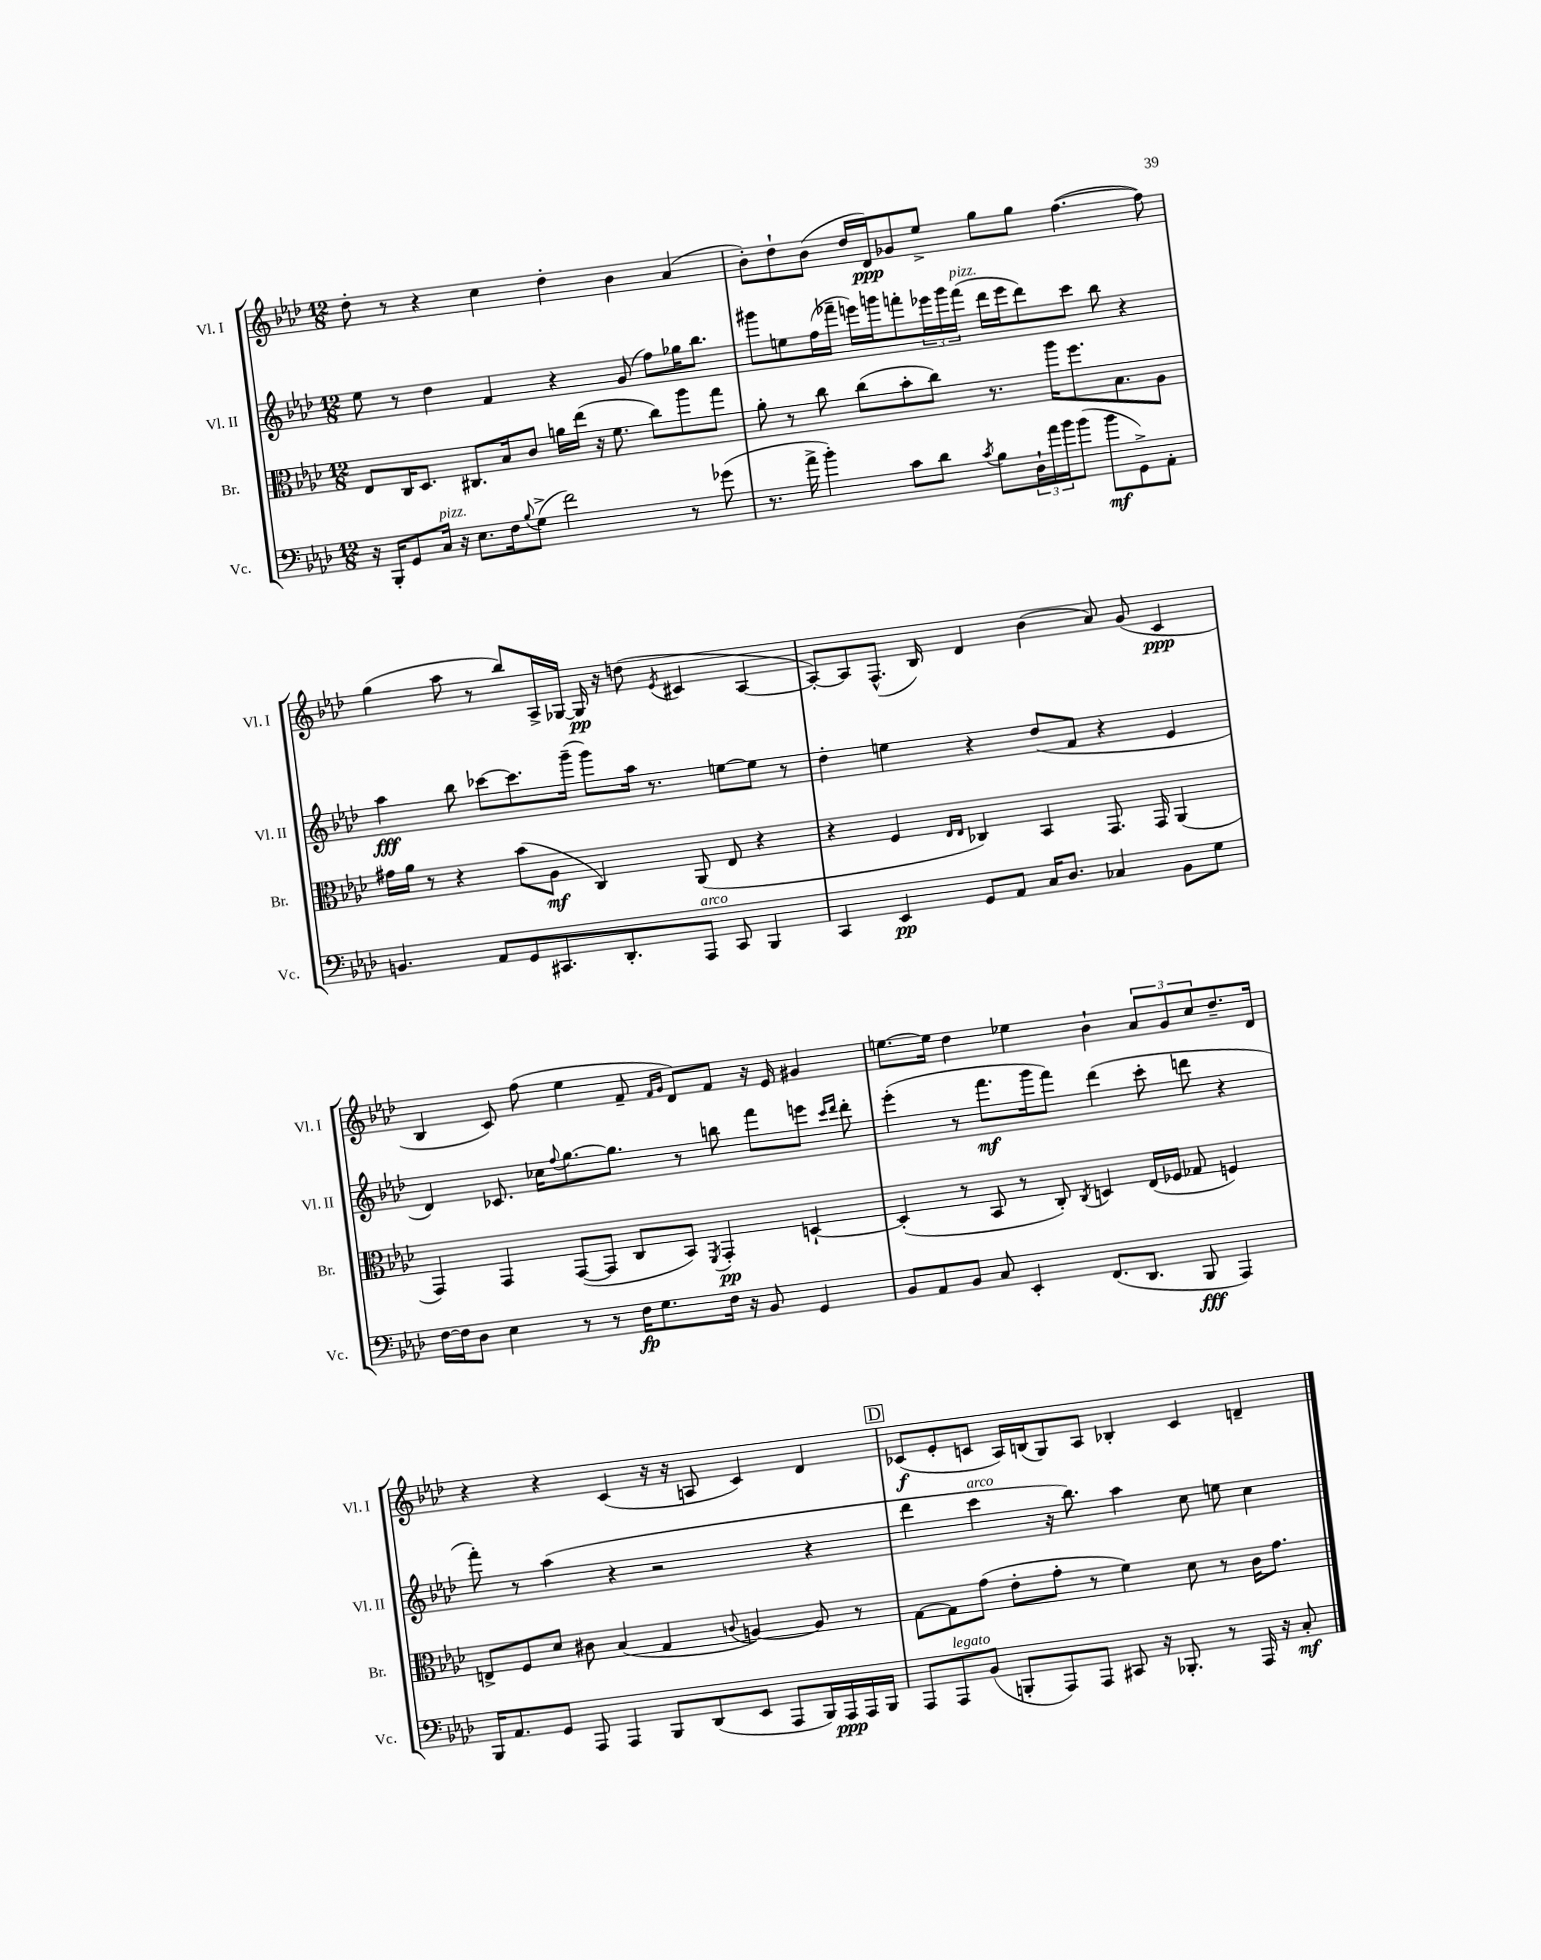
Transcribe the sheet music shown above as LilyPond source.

<<
\new StaffGroup <<
\new Staff = "s0" \with { instrumentName = "Vl. I" shortInstrumentName = "Vl. I" } {
    \clef treble \key aes \major \numericTimeSignature \time 12/8
    des''8-. r8 r4 c''4 des''4-. bes'4 aes'4( |
    bes'8-.) des''8-! bes'8( des''16 des'16\ppp) ges'8 ees''8-> g''8 g''8 f''4.~( f''8) |
    g''4( aes''8 r8 bes''8) aes16-> ges16~ ges16\pp r16 d''8( \acciaccatura { ees'8 } cis'4 aes4~ |
    aes8~-.) aes8 f8.-^( bes16) des'4 bes'4( aes'8) g'8( c'4\ppp |
    bes4 c'8) f''8( ees''4 f'8-- \grace { f'16 g'16 } des'8) f'8 r16 ees'16 gis'4 |
    e''8.~ e''16 des''4 ees''4 bes'4-! \tuplet 3/2 { aes'8 g'8 c''8 } des''8.-- des'16 |
    r4 r4 c'4( r16 r16 a8 c'4) des'4 |
    \mark \markup { \box "D" } ces'8\f( ees'8-. c'8 aes16) b16( g8) aes8 bes4-. c'4 d'4-- \bar "|." |
}
\new Staff = "s1" \with { instrumentName = "Vl. II" shortInstrumentName = "Vl. II" } {
    \clef treble \key aes \major \numericTimeSignature \time 12/8
    ees''8 r8 des''4 f'4 r4 g'8( f''8) ges''16 bes''8. |
    gis'''8 e''8 f''16( fes'''16-- e'''16) g'''16 f'''8-. \tuplet 3/2 { ees'''16 g'''16 f'''16^\markup { \italic "pizz." }( } des'''16 ees'''16 des'''8) c'''8 bes''8 r4 |
    aes''4\fff bes''8 ces'''8~ ces'''8. g'''16--( g'''8) aes''16 r8. e''8~ e''8 r8 |
    des''4-. e''4 r4 des''8( f'8 r4 ees'4 |
    des'4) ces'8. ces''16 \appoggiatura { f''8 } g''8.~ g''8. r8 b''8 f'''8 e'''8 \grace { c'''16 des'''16 } des'''8-. |
    ees'''4-.( r8 f'''8.\mf g'''16 f'''8) des'''4( c'''8-. d'''8 r4 |
    f'''8-.) r8 aes''4( r4 r2 r4 |
    \mark \markup { \box "D" } des'''4 c'''4^\markup { \italic "arco" } r16 bes''8.) aes''4 c''8 e''8 c''4 \bar "|." |
}
\new Staff = "s2" \with { instrumentName = "Br." shortInstrumentName = "Br." } {
    \clef alto \key aes \major \numericTimeSignature \time 12/8
    ees8 c16 des8. cis8. bes16 c'8 a'16 ees''16( r16 f'8. c''8) aes''8 g''8 |
    aes'8-. r8 c''8 c''8( bes'8-. c''8) r8. aes''16 f''8. bes8. aes8 |
    gis'16 aes'16 r8 r4 bes'8( aes8\mf c4) aes,8( ees8 r4 |
    r4 f4 \grace { ees16 ees16 } ces4) bes,4 g,8. g,16 aes,4( |
    g,4) g,4 g,8~( g,8 c8 bes,8) \acciaccatura { f,8 } g,4-.\pp d4~-! |
    d4-.( r8 bes,8 r8 c8-.) \acciaccatura { c8 } d4 ees16( fes16 ges8 f4) |
    e8-> f8 des'8 cis'8 bes4( g4 \appoggiatura { c'8 } a4~) a8 r8 |
    \mark \markup { \box "D" } g8~ g8 g'8( ees'8-. g'8-. r8 f'4) des'8 r8 c'16 g'8. \bar "|." |
}
\new Staff = "s3" \with { instrumentName = "Vc." shortInstrumentName = "Vc." } {
    \clef bass \key aes \major \numericTimeSignature \time 12/8
    r16 bes,,16-. g,8 c16^\markup { \italic "pizz." } r16 ees8. f16 \appoggiatura { bes8 } g8->( f'2) r8 ges'8( |
    r8. aes'16-> bes'4-.) c'8 des'8 \acciaccatura { c'8 } bes8 \tuplet 3/2 { des16-! aes'16 bes'16 } bes'8( bes'8\mf g,8->) aes,8-. |
    b,4. aes,8 g,8 cis,8. des,8.-. aes,,8^\markup { \italic "arco" } cis,8 bes,,4 |
    c,4 ees,4\pp g,8 aes,8 c16 des8. ces4 bes,8 g8 |
    f16~ f16 des8 ees4 r8 r8 f16\fp g8. f16 r16 bes,8 g,4 |
    bes,8 aes,8 bes,8 c8 ees,4-. f,8.( des,8. bes,,8\fff aes,,4) |
    bes,,16 aes,8. g,8 aes,,8 aes,,4 bes,,8 des,8( ees,8 aes,,8 bes,,16) aes,,16\ppp aes,,16 bes,,16 |
    \mark \markup { \box "D" } aes,,8 aes,,8^\markup { \italic "legato" } bes,8( b,,8-. aes,,8) aes,,8 cis,8 r16 bes,,8.-. r8 aes,,16 r16 c8-.\mf \bar "|." |
}
>>
>>
\layout { \context { \Score \remove "Bar_number_engraver" } }
